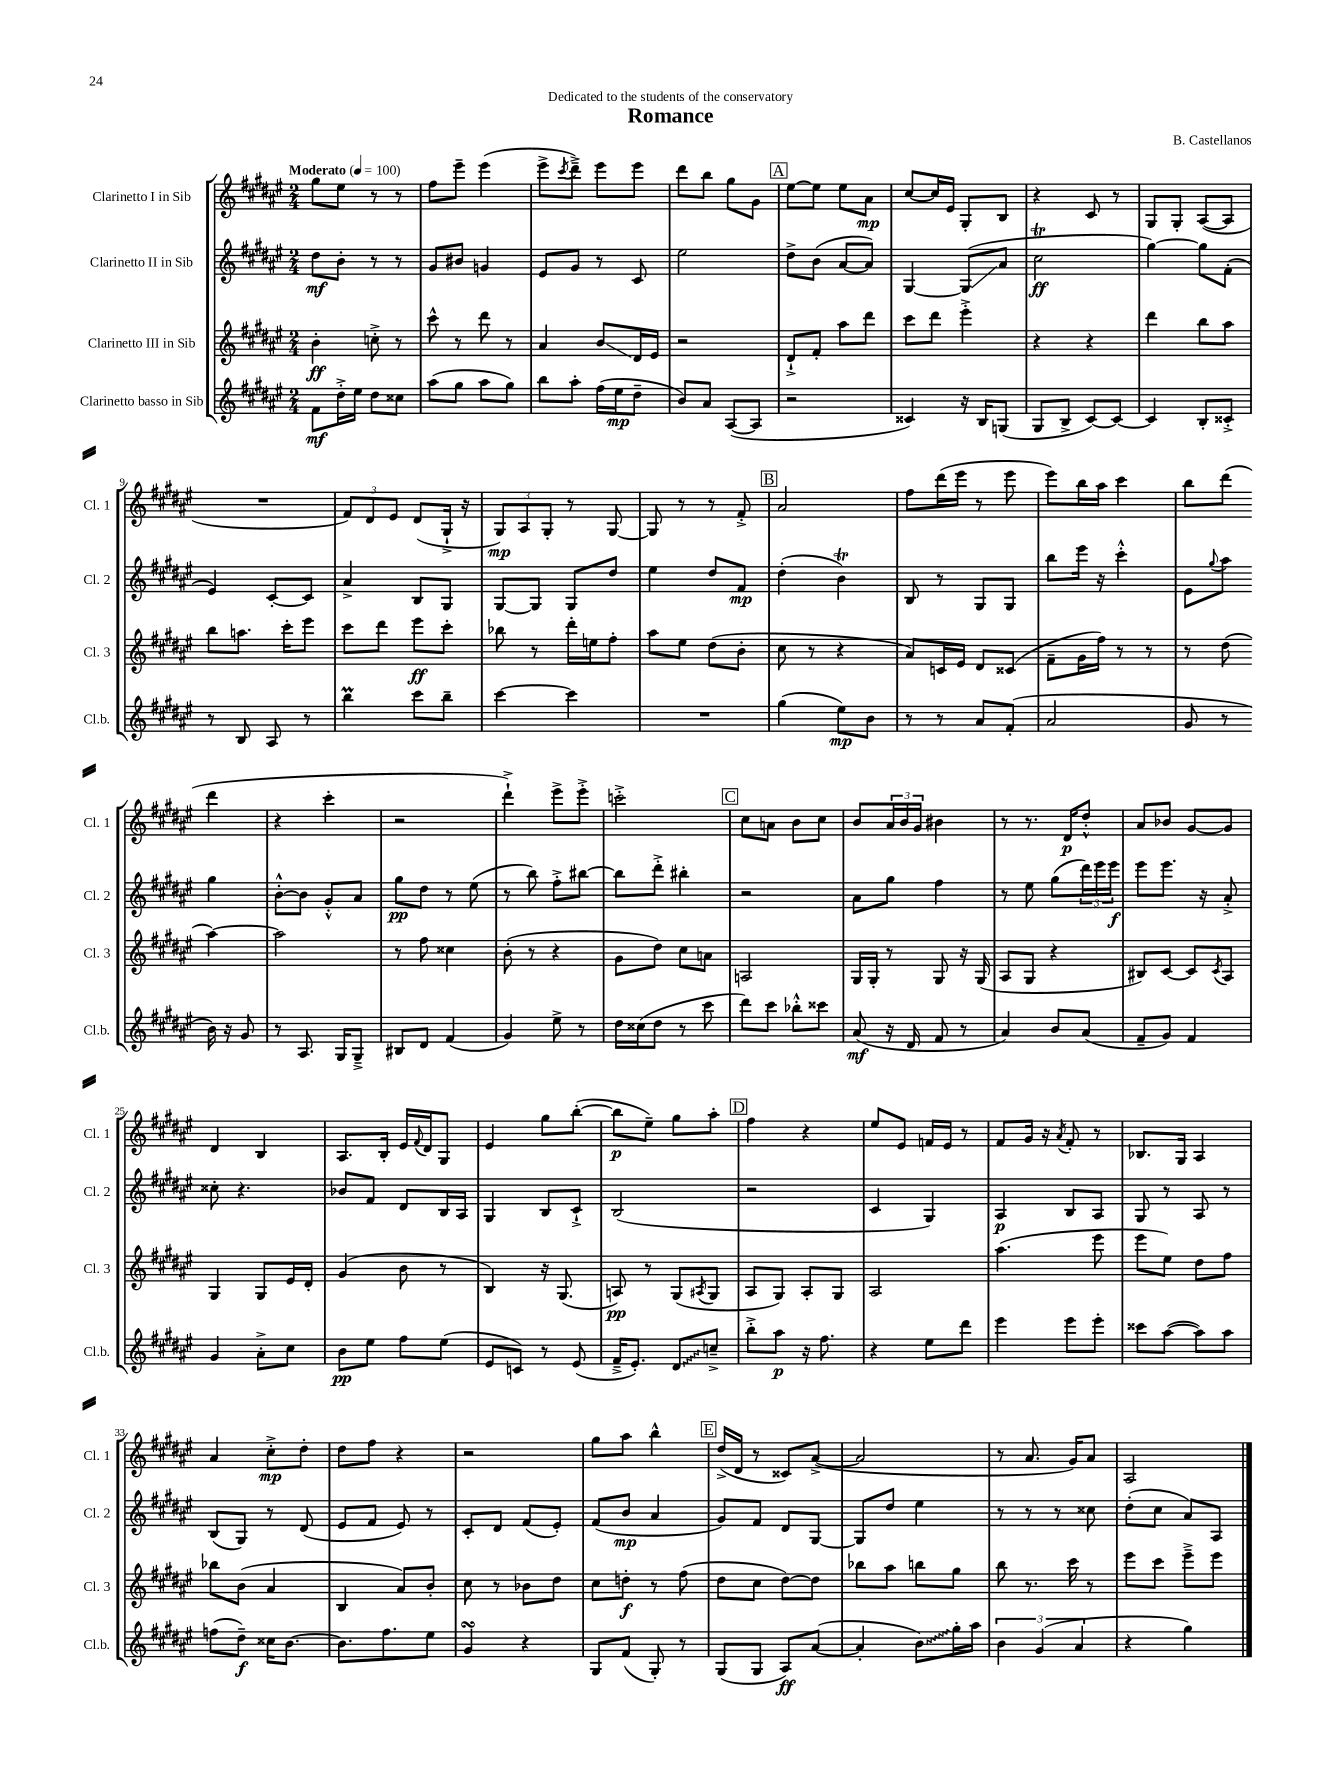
\header { title = "Romance" composer = "B. Castellanos" dedication = "Dedicated to the students of the conservatory" }
<<
\new StaffGroup <<
\new Staff = "s0" \with { instrumentName = "Clarinetto I in Sib" shortInstrumentName = "Cl. 1" } {
    \clef treble \key fis \major \numericTimeSignature \time 2/4 \tempo "Moderato" 4 = 100
    gis''8 eis''8 r8 r8 |
    fis''8 eis'''8-- eis'''4( |
    eis'''8-> \acciaccatura { cis'''8 } dis'''8--->) eis'''8 eis'''8 |
    dis'''8 b''8 gis''8 gis'8 |
    \mark \markup { \box "A" } eis''8~ eis''8 eis''8 ais'8\mp |
    cis''8~ cis''16 eis'16 gis8-. b8 |
    r4 cis'8 r8 |
    gis8 gis8-. ais8~( ais8 |
    R2 |
    \tuplet 3/2 { fis'8) dis'8 eis'8 } dis'8( gis16-!-> r16 |
    \tuplet 3/2 { gis8\mp) ais8 gis8-. } r8 gis8~ |
    gis8 r8 r8 fis'8-.-> |
    \mark \markup { \box "B" } ais'2 |
    fis''8 dis'''16( eis'''16 r8 eis'''8 |
    eis'''8) b''16 ais''16 cis'''4 |
    b''8 dis'''8( dis'''4 |
    r4 cis'''4-. |
    r2 |
    dis'''4-!->) eis'''8-> eis'''8-.-> |
    c'''2-.-> |
    \mark \markup { \box "C" } cis''8 a'8 b'8 cis''8 |
    b'8 \tuplet 3/2 { ais'16 b'16 gis'16 } bis'4 |
    r8 r8. dis'16\p dis''8-.-^ |
    ais'8 bes'8 gis'8~ gis'8 |
    dis'4 b4 |
    ais8. b16-. eis'16 \appoggiatura { fis'8 } dis'16 gis8 |
    eis'4 gis''8 b''8~-.( |
    b''8\p eis''8--) gis''8 ais''8-. |
    \mark \markup { \box "D" } fis''4 r4 |
    eis''8 eis'8 f'16 eis'16 r8 |
    fis'8 gis'16 r16 \acciaccatura { ais'8 } fis'8-. r8 |
    bes8. gis16 ais4 |
    ais'4 cis''8-.->\mp dis''8-. |
    dis''8 fis''8 r4 |
    r2 |
    gis''8 ais''8 b''4-^ |
    \mark \markup { \box "E" } dis''16->( dis'16 r8 cisis'8) ais'8~->( |
    ais'2 |
    r8 ais'8. gis'16) ais'8 |
    ais2 \bar "|." |
}
\new Staff = "s1" \with { instrumentName = "Clarinetto II in Sib" shortInstrumentName = "Cl. 2" } {
    \clef treble \key fis \major \numericTimeSignature \time 2/4
    dis''8\mf b'8-. r8 r8 |
    gis'8 bis'8 g'4 |
    eis'8 gis'8 r8 cis'8 |
    eis''2 |
    \mark \markup { \box "A" } dis''8-> b'8( ais'8~ ais'8) |
    gis4~ gis8\glissando( ais'8 |
    cis''2\trill\ff |
    gis''4~) gis''8 fis'8-.( |
    eis'4) cis'8~-. cis'8 |
    ais'4-> b8 gis8 |
    gis8~ gis8 gis8 dis''8 |
    eis''4 dis''8 fis'8\mp |
    \mark \markup { \box "B" } dis''4-.( b'4\trill) |
    b8 r8 gis8 gis8 |
    b''8 eis'''16 r16 cis'''4-.-^ |
    eis'8 \appoggiatura { gis''8 } ais''8 gis''4 |
    b'8~-.-^ b'8 gis'8-.-^ ais'8 |
    gis''8\pp dis''8 r8 eis''8( |
    r8 b''8) fis''8-.-> bis''8~ |
    bis''8 dis'''8-.-> bis''4-. |
    \mark \markup { \box "C" } r2 |
    ais'8 gis''8 fis''4 |
    r8 eis''8 gis''8( \tuplet 3/2 { dis'''16) eis'''16 eis'''16\f } |
    eis'''8 eis'''8. r16 ais'8-.-> |
    cisis''8-. r4. |
    bes'8 fis'8 dis'8 b16 ais16 |
    gis4 b8 cis'8-!-> |
    b2( |
    \mark \markup { \box "D" } r2 |
    cis'4 gis4) |
    ais4\p b8 ais8 |
    gis8 r8 ais8 r8 |
    b8( gis8) r8 dis'8( |
    eis'8 fis'8 eis'8) r8 |
    cis'8-. dis'8 fis'8( eis'8-.) |
    fis'8( b'8\mp ais'4 |
    \mark \markup { \box "E" } gis'8) fis'8 dis'8 gis8~ |
    gis8 dis''8 eis''4 |
    r8 r8 r8 cisis''8 |
    dis''8-.( cis''8 ais'8) ais8 \bar "|." |
}
\new Staff = "s2" \with { instrumentName = "Clarinetto III in Sib" shortInstrumentName = "Cl. 3" } {
    \clef treble \key fis \major \numericTimeSignature \time 2/4
    b'4-.\ff c''8-.-> r8 |
    cis'''8-^ r8 dis'''8 r8 |
    ais'4 b'8\glissando dis'16 eis'16 |
    r2 |
    \mark \markup { \box "A" } dis'8-!-> fis'8-. ais''8 dis'''8 |
    cis'''8 dis'''8 eis'''4-.-> |
    r4 r4 |
    dis'''4 b''8 ais''8 |
    b''8 a''8. cis'''16-. eis'''8 |
    cis'''8 dis'''8 eis'''8\ff cis'''8-. |
    bes''8 r8 dis'''16-. e''16 fis''8-. |
    ais''8 eis''8 dis''8( b'8-. |
    \mark \markup { \box "B" } cis''8 r8 r4 |
    ais'8) c'16 eis'16 dis'8 cisis'8( |
    fis'8-- gis'16 fis''16) r8 r8 |
    r8 dis''8( ais''4~) |
    ais''2 |
    r8 fis''8 cisis''4 |
    b'8-.( r8 r4 |
    gis'8 dis''8) cis''8 a'8 |
    \mark \markup { \box "C" } a2 |
    gis16 gis16-. r8 gis8 r16 gis16( |
    ais8 gis8 r4 |
    bis8) cis'8~ cis'8 \acciaccatura { cis'8 } ais8 |
    gis4 gis8 eis'16 dis'16-. |
    gis'4( b'8 r8 |
    b4) r16 gis8.( |
    a8\pp) r8 gis8( \acciaccatura { ais8 } gis8 |
    \mark \markup { \box "D" } ais8 gis8) ais8-. gis8 |
    ais2 |
    ais''4.( eis'''8 |
    eis'''8 eis''8) dis''8 fis''8 |
    bes''8 b'8( ais'4 |
    b4 ais'8) b'8-. |
    cis''8 r8 bes'8 dis''8 |
    cis''8 d''8-.\f r8 fis''8( |
    \mark \markup { \box "E" } dis''8 cis''8 dis''8~) dis''8 |
    bes''8 ais''8 b''8 gis''8 |
    b''8 r8. cis'''16 r8 |
    eis'''8 cis'''8 eis'''8---> eis'''8 \bar "|." |
}
\new Staff = "s3" \with { instrumentName = "Clarinetto basso in Sib" shortInstrumentName = "Cl.b." } {
    \clef treble \key fis \major \numericTimeSignature \time 2/4
    fis'8\mf dis''16-.-> eis''16 dis''8 cisis''8 |
    ais''8( gis''8 ais''8 gis''8) |
    b''8 ais''8-. fis''16( eis''16\mp dis''8-- |
    b'8) ais'8 ais8~( ais8 |
    \mark \markup { \box "A" } r2 |
    cisis'4) r16 b16 g8( |
    gis8 b8-> cis'8~) cis'8~ |
    cis'4 b8-. cisis'8-.-> |
    r8 b8 ais8 r8 |
    b''4\prall cis'''8 b''8-- |
    cis'''4~ cis'''4 |
    R2 |
    \mark \markup { \box "B" } gis''4( eis''8\mp) b'8 |
    r8 r8 ais'8 fis'8-.( |
    ais'2 |
    gis'8 r8 b'16) r16 gis'8 |
    r8 ais8. gis16 gis8---> |
    bis8 dis'8 fis'4( |
    gis'4) eis''8-> r8 |
    dis''16 cisis''16( dis''8 r8 cis'''8 |
    \mark \markup { \box "C" } dis'''8) cis'''8 bes''8-.-^ cisis'''8 |
    ais'8\mf( r16 dis'16 fis'8 r8 |
    ais'4) b'8 ais'8( |
    fis'8-- gis'8) fis'4 |
    gis'4 ais'8-.-> cis''8 |
    b'8\pp eis''8 fis''8 eis''8( |
    eis'8 c'8) r8 eis'8( |
    fis'16---> eis'8.-.) \once \override Glissando.style = #'zigzag dis'8\glissando c''8---> |
    \mark \markup { \box "D" } b''8-.-> ais''8\p r16 fis''8. |
    r4 eis''8 dis'''8 |
    eis'''4 eis'''8 eis'''8-. |
    cisis'''8 ais''8~( ais''8) ais''8 |
    f''8( dis''8--\f) cisis''16 b'8.~ |
    b'8. fis''8. eis''8 |
    gis'4\turn r4 |
    gis8 fis'8( gis8-.) r8 |
    \mark \markup { \box "E" } gis8( gis8 ais8\ff) ais'8~( |
    ais'4-. \once \override Glissando.style = #'zigzag b'8\glissando) gis''16-. ais''16 |
    \tuplet 3/2 { b'4 gis'4( ais'4 } |
    r4 gis''4) \bar "|." |
}
>>
>>
